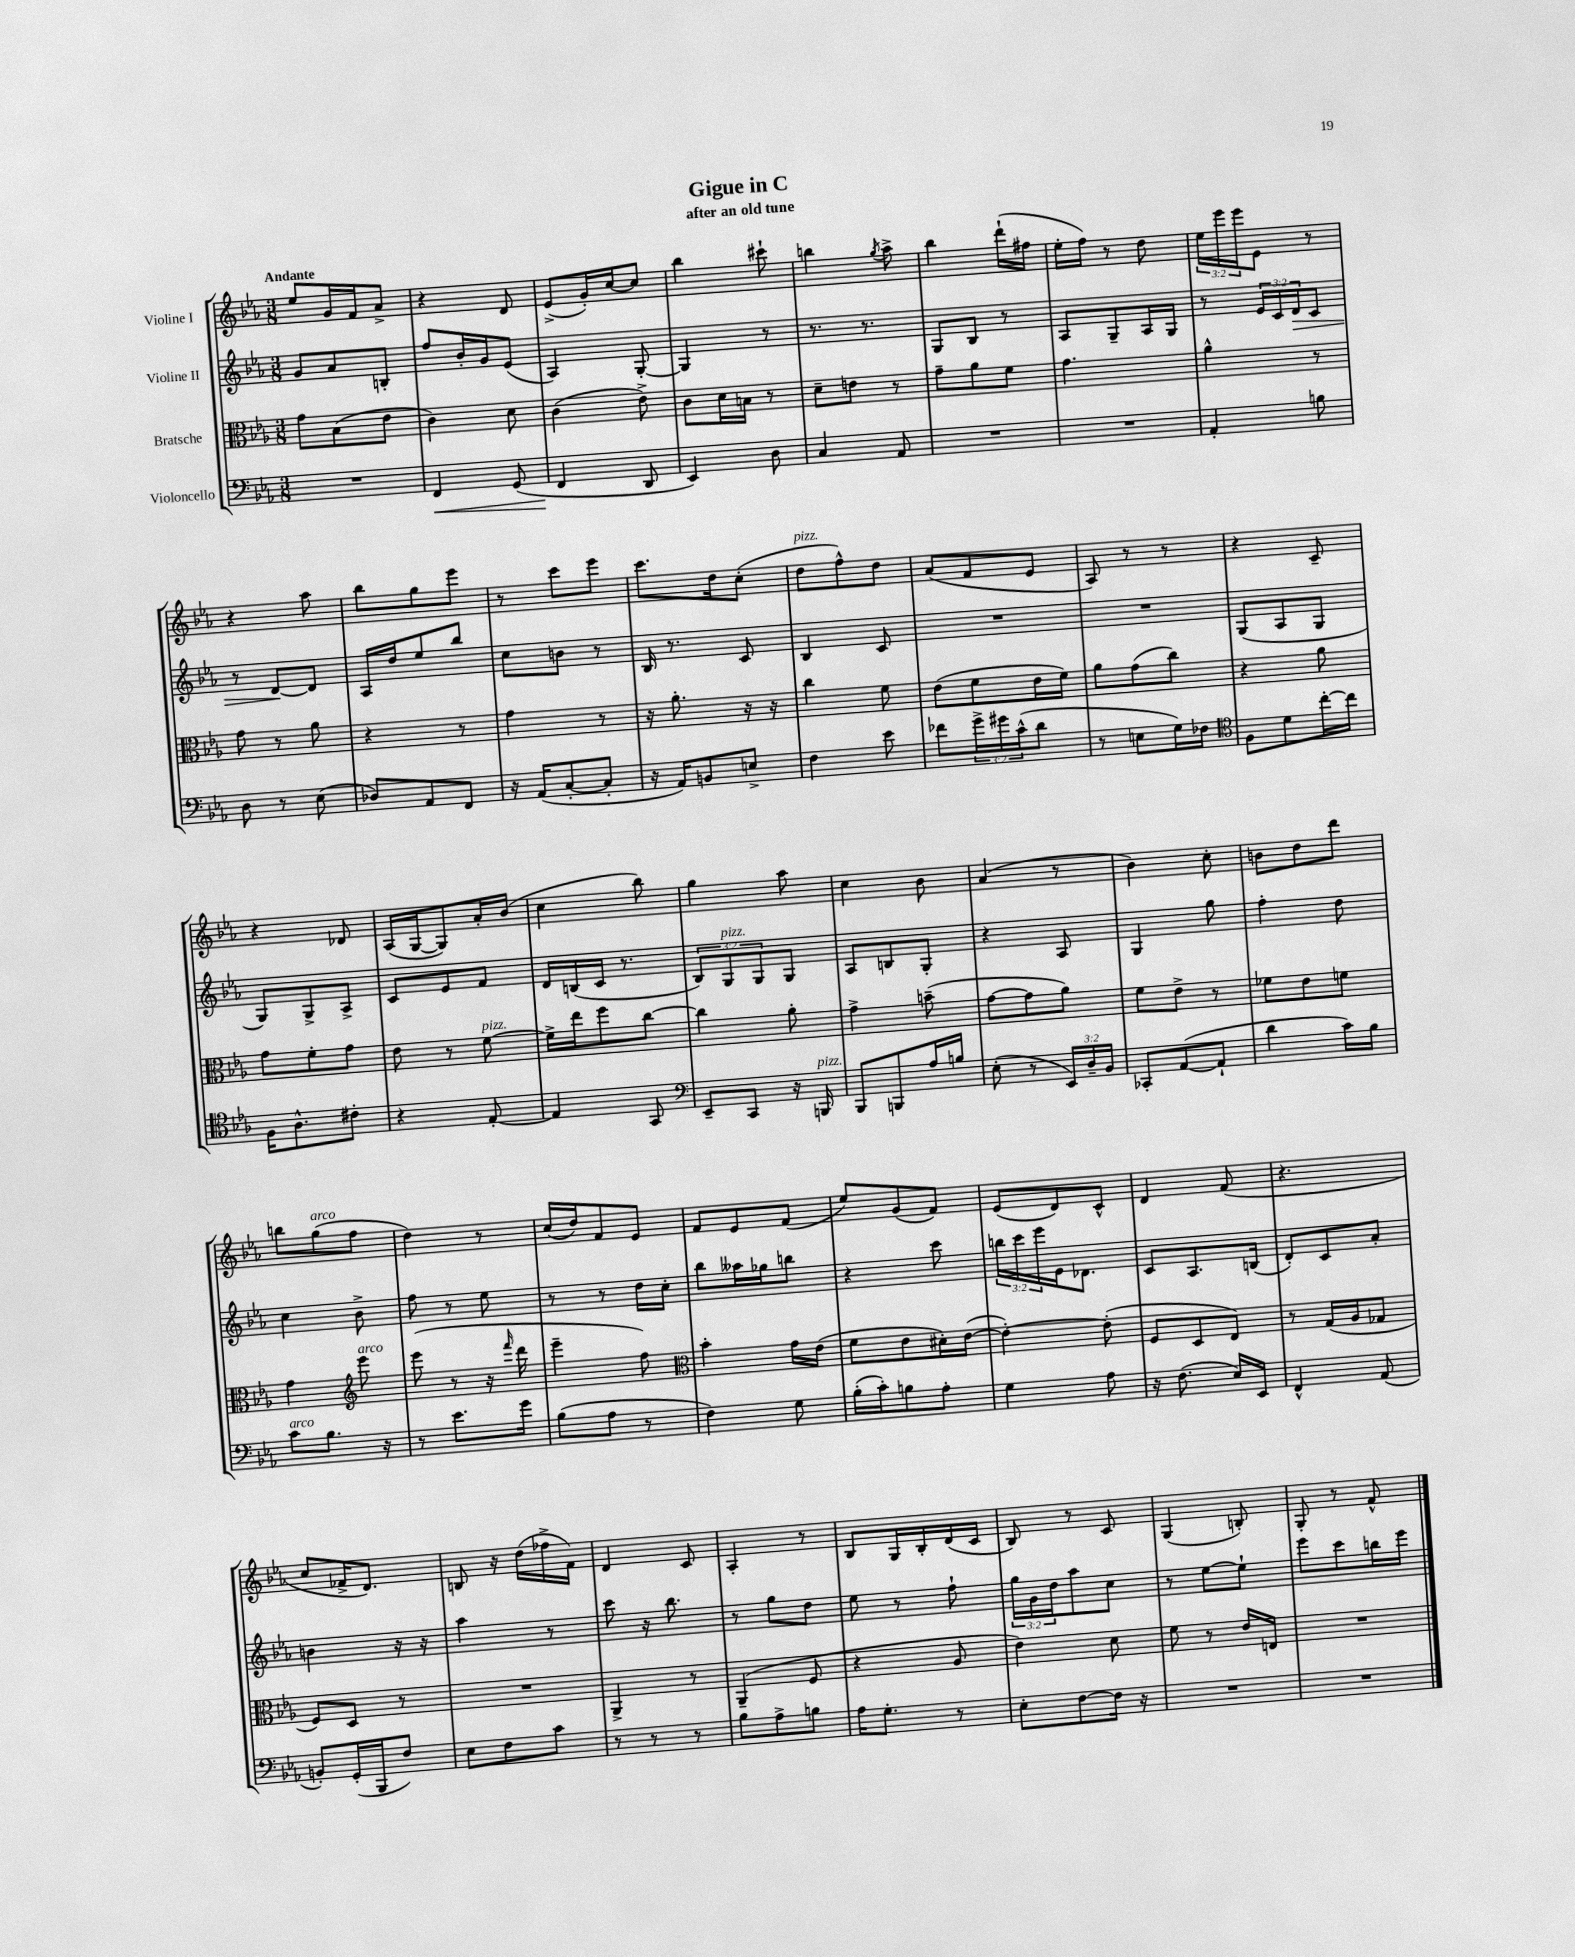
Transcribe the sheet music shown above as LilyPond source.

\header { title = "Gigue in C" subtitle = "after an old tune" }
<<
\new StaffGroup <<
\new Staff = "s0" \with { instrumentName = "Violine I" } {
    \clef treble \key ees \major \numericTimeSignature \time 3/8 \override Staff.TupletNumber.text = #tuplet-number::calc-fraction-text \tempo "Andante"
    ees''8 g'16 f'16 aes'8-> |
    r4 d'8 |
    ees'8->( g'16-.) c''16~ c''8 |
    bes''4 cis'''8-! |
    b''4 \acciaccatura { g''8 } aes''8-> |
    bes''4 d'''16-!( fis''16 |
    ees''16-. f''16) r8 d''8 |
    \tuplet 3/2 { ees''16 ees'''16 ees'''16 } ees'8 r8 |
    r4 aes''8 |
    bes''8 g''8 ees'''8 |
    r8 c'''8 ees'''8 |
    c'''8. d''16 c''8-.( |
    d''8^\markup { \italic "pizz." } f''8-^) d''8 |
    aes'8( f'8 ees'8 |
    aes8) r8 r8 |
    r4 c'8-- |
    r4 des'8 |
    aes16( g16~ g8) aes'16-. bes'16( |
    c''4 bes''8) |
    g''4 aes''8 |
    c''4 bes'8 |
    aes'4( r8 |
    bes'4) c''8-. |
    b'8 d''8 d'''8 |
    b''8 g''8^\markup { \italic "arco" }( f''8 |
    d''4) r8 |
    c''16( d''16) f'8 ees'8 |
    f'8 ees'8 f'8( |
    ees''8) g'8( f'8) |
    ees'8( d'8) c'8-^ |
    d'4 f'8( |
    r4. |
    c''8 fes'16-> d'8.) |
    b8 r16 d''16( fes''16-> f'16) |
    d'4 c'8 |
    aes4-. r8 |
    bes8 g16 bes16-. d'16( c'16 |
    bes8) r8 c'8 |
    g4( b8-.) |
    g8-. r8 f'8-^ \bar "|." |
}
\new Staff = "s1" \with { instrumentName = "Violine II" } {
    \clef treble \key ees \major \numericTimeSignature \time 3/8 \override Staff.TupletNumber.text = #tuplet-number::calc-fraction-text
    g'8 aes'8 b8-. |
    f''8 bes'16-. g'16 ees'8( |
    aes4) g8~-. |
    g4 r8 |
    r8. r8. |
    g8 bes8 r8 |
    aes8 g8-- aes16 g16 |
    r8 \tuplet 3/2 { ees'16 c'16 d'16\> } c'8 |
    r8 d'8~\! d'8 |
    aes16 d''16 ees''8 bes''8 |
    c''8 b'8 r8 |
    bes16 r8. c'8 |
    bes4 c'8 |
    R4. |
    R4. |
    g8( aes8 g8 |
    g8) g8-> aes8-> |
    c'8 ees'8 f'8 |
    d'16 b16( c'16 r8. |
    \tuplet 3/2 { bes8) g8^\markup { \italic "pizz." } g8 } g8 |
    aes8 b8 g8-. |
    r4 aes8 |
    g4 g''8 |
    f''4-. d''8 |
    c''4 bes'8-> |
    f''8 r8 ees''8 |
    r8 r8 d''16 c''16-. |
    bes''8 aeses''16 ges''16 b''8 |
    r4 c'''8 |
    \tuplet 3/2 { b''16 c'''16 ees'''16 } ees'16 des'8. |
    c'8 aes8. b16( |
    d'8-.) c'8 aes'8-. |
    b'4 r16 r16 |
    aes''4 r8 |
    c'''8 r16 bes''8. |
    r8 g''8 d''8 |
    ees''8 r8 f''8-! |
    \tuplet 3/2 { g''16 g'16 d''16 } aes''8 c''8 |
    r8 ees''8~ ees''8-! |
    ees'''8 c'''8 b''16 ees'''16 \bar "|." |
}
\new Staff = "s2" \with { instrumentName = "Bratsche" } {
    \clef alto \key ees \major \numericTimeSignature \time 3/8
    g'8 bes8( ees'8 |
    c'4) d'8 |
    c'4( ees'8->) |
    c'8 d'16 b16 r8 |
    d'8-- e'8 r8 |
    g'8-- aes'8 f'8 |
    g'4. |
    aes'4-^ r8 |
    g'8 r8 aes'8 |
    r4 r8 |
    g'4 r8 |
    r16 aes'8.-. r16 r16 |
    c''4 f'8 |
    ees'8( f'8 ees'16 f'16) |
    aes'8 g'8( c''8) |
    r4 aes'8 |
    g'8 f'8-. g'8 |
    ees'8 r8 f'8~^\markup { \italic "pizz." } |
    f'16-> ees''16 f''8 c''8~ |
    c''4 aes'8-. |
    g'4-> b'8--( |
    g'8~ g'8 aes'8) |
    f'8 ees'8-> r8 |
    fes'8 ees'8 f'8 |
    g'4 \clef treble ees'''8^\markup { \italic "arco" } |
    ees'''8( r8 r16 \grace { f'''16 } d'''16 |
    ees'''4-- f''8) |
    \clef alto bes'4-. g'16 ees'16( |
    f'8 ees'8 dis'16-.) ees'16~( |
    ees'4~-.) ees'8-.( |
    f8 d8 ees8) |
    r8 g16( aes16 ges8 |
    f8) d8 r8 |
    R4. |
    aes,4-> r8 |
    aes,4--( f8 |
    r4 aes8 |
    ees'4) d'8 |
    f'8 r8 ees'16 e16 |
    R4. \bar "|." |
}
\new Staff = "s3" \with { instrumentName = "Violoncello" } {
    \clef bass \key ees \major \numericTimeSignature \time 3/8 \override Staff.TupletNumber.text = #tuplet-number::calc-fraction-text
    R4. |
    f,4\< g,8( |
    f,4\! d,8 |
    ees,4) d8 |
    c4 aes,8 |
    R4. |
    R4. |
    aes,4-. b8 |
    d8 r8 ees8( |
    des8) aes,8 f,8 |
    r16 aes,16( c8~-. c8-. |
    r16 aes,16) b,8 e8-> |
    f4 ees'8 |
    fes'8 \tuplet 3/2 { g'16-> gis'16 c'16-^( } d'8 |
    r8 e8 g16) fes16 |
    \clef tenor f8 d'8 c''16~-. c''16 |
    f16 aes8.-^ cis'8-. |
    r4 ees8~-. |
    ees4 g,8 |
    \clef bass ees,8-- c,8 r16 b,,16^\markup { \italic "pizz." } |
    bes,,8 b,,8 aes16 b16 |
    ees8-.( r8 \tuplet 3/2 { ees,16) d16-- bes,16 } |
    ces,8-. aes,8~( aes,8-! |
    d'4 c'16) bes16 |
    c'8^\markup { \italic "arco" } bes8. r16 |
    r8 ees'8. g'16 |
    bes8( aes8 r8 |
    f4) g8 |
    bes16-.( c'16-.) b8 aes8-. |
    g4 aes8 |
    r16 f8.( ees16) ees,16 |
    f,4-^ aes,8( |
    b,8-.) g,16-.( bes,,16 f8) |
    ees8 f8 c'8 |
    r8 r8 r8 |
    bes8 aes8-> b8 |
    aes16 g8.-. r8 |
    ees8-. f8~ f16 r16 |
    R4. |
    R4. \bar "|." |
}
>>
>>
\layout { \context { \Score \remove "Bar_number_engraver" } }
